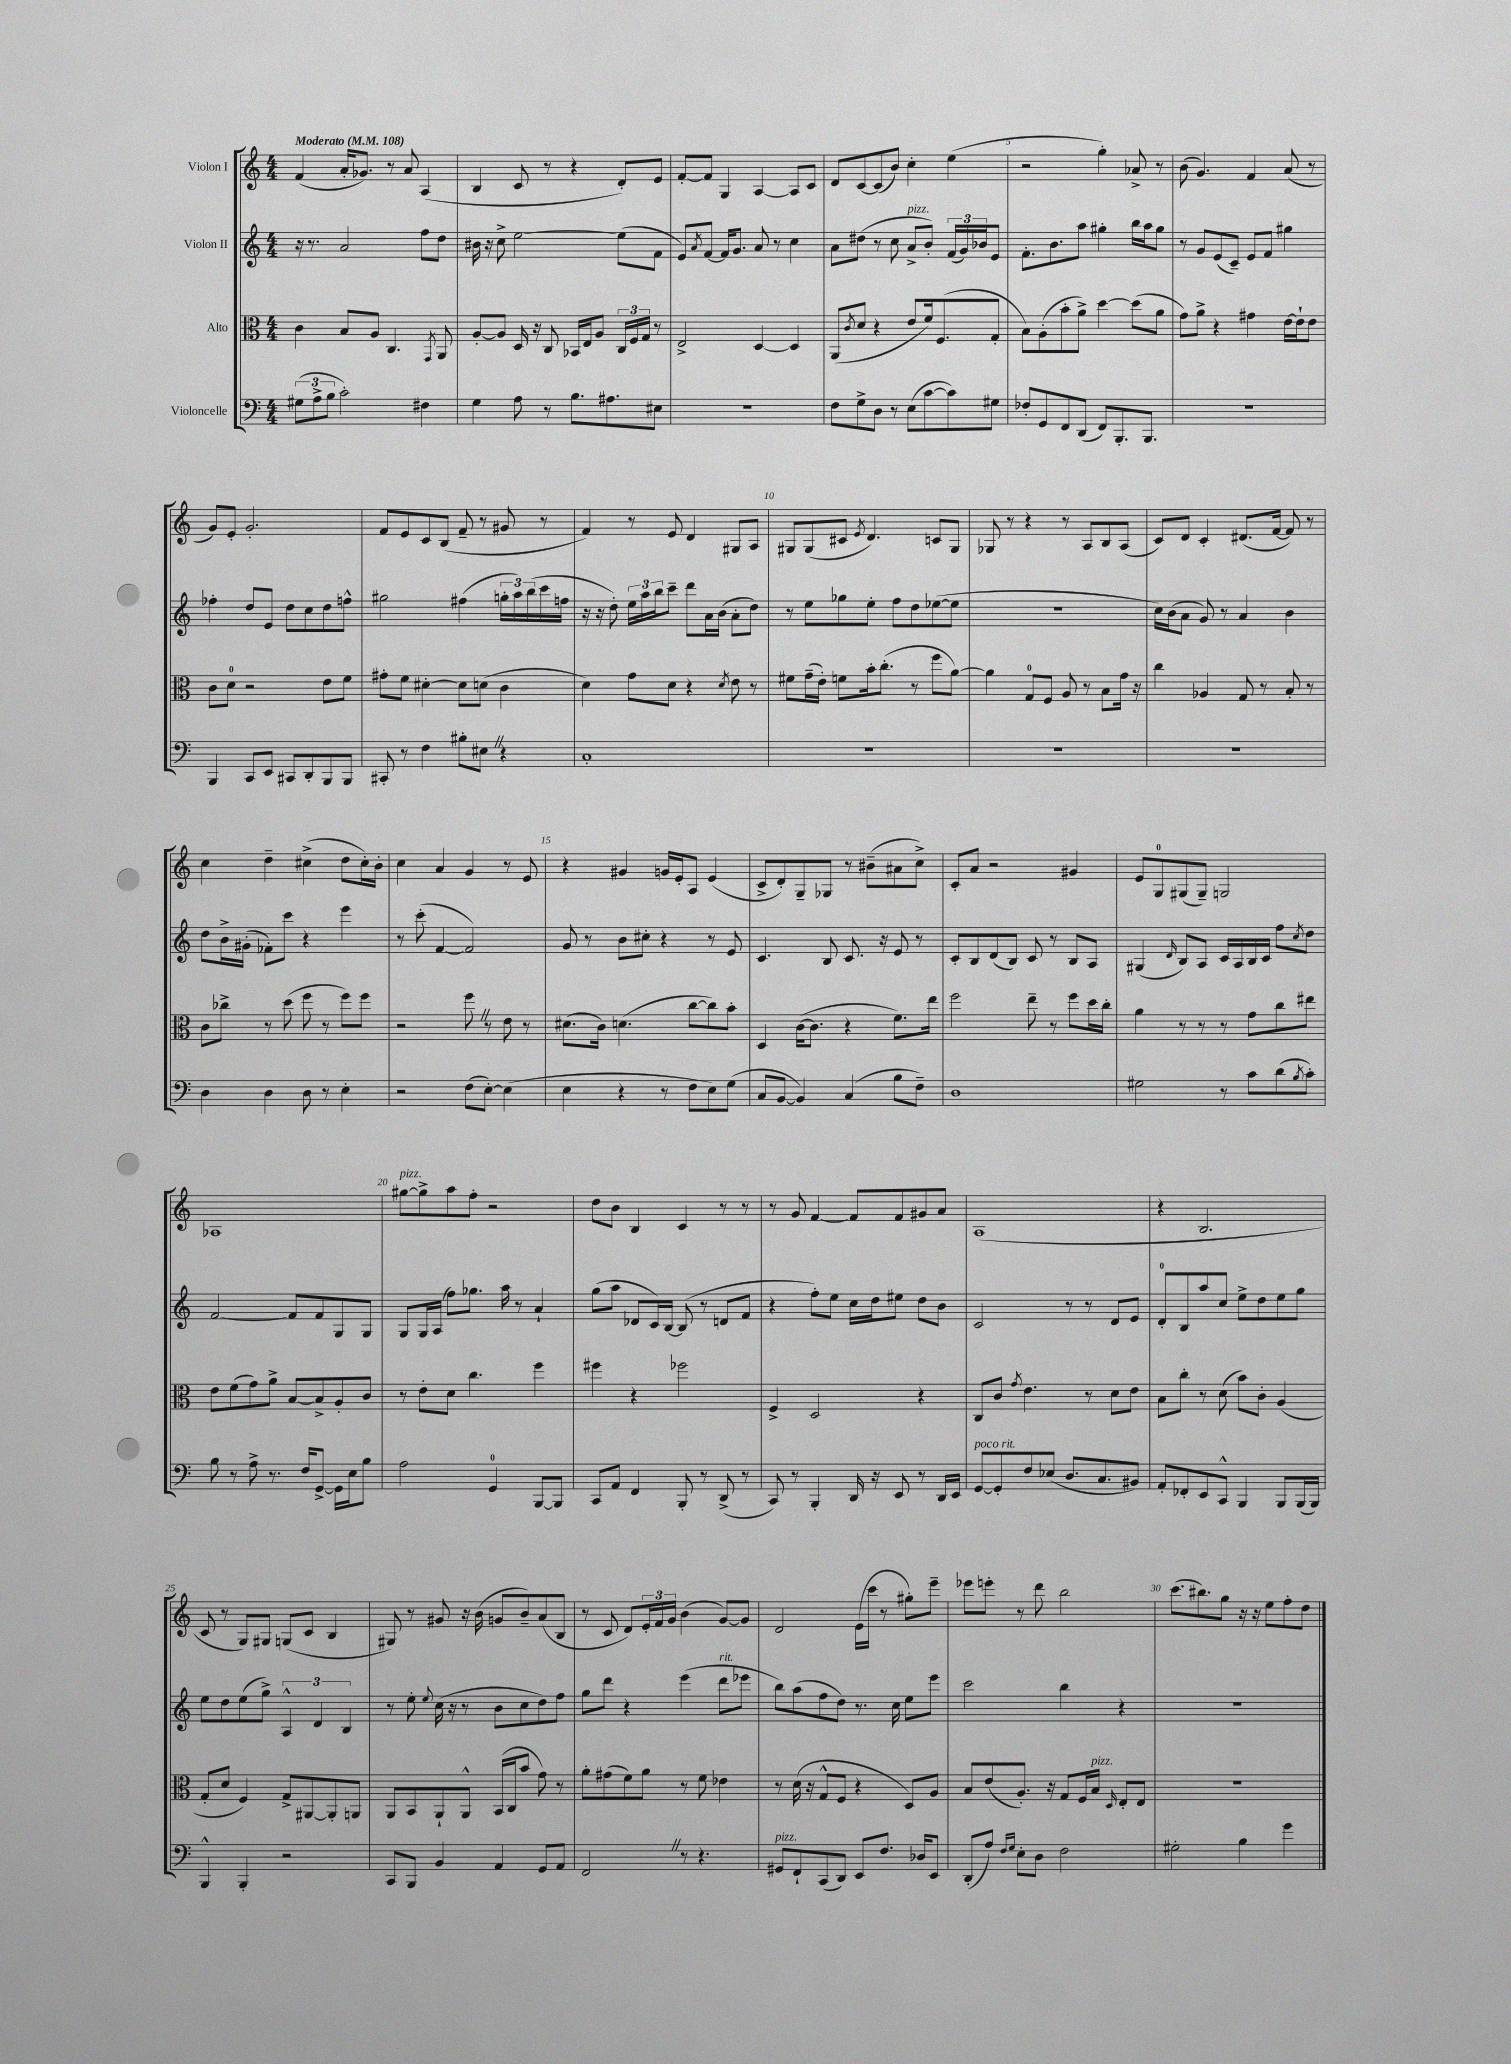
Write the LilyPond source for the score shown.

<<
\new StaffGroup <<
\new Staff = "s0" \with { instrumentName = "Violon I" } {
    \clef treble \key c \major \numericTimeSignature \time 4/4 \tempo "Moderato" 4 = 108
    f'4( a'16-. ges'8.) r8 a'8 a4( |
    b4 c'8 r8 r4 d'8-.) e'8 |
    f'8~-. f'8 g4 a4~ a8 c'8 |
    d'8 c'8~ c'8( b'8) c''4-. e''4( |
    r2 g''4-.) aes'8-> r8 |
    b'8( g'4.) f'4 a'8( r8 |
    g'8) e'8-. g'2.-. |
    f'8 e'8 c'8 b8( f'8-- r8 gis'8 r8 |
    f'4) r8 e'8 d'4 gis8 a8 |
    gis8 gis8( cis'8 \acciaccatura { e'8 } d'4.) c'8 gis8 |
    ges8 r8 r4 r8 a8 b8 a8( |
    c'8) d'8 c'4-. dis'8.( f'16~ f'8) r8 |
    c''4 d''4-- cis''4->( d''8 cis''16-.) b'16-. |
    c''4 a'4 g'4 r8 e'8 |
    r4 gis'4 g'16 e'16-. a8 e'4( |
    c'8-> d'8-.) g8-- ges8 r8 bis'8--( ais'8 c''8->) |
    c'8-. a'8 r2 gis'4 |
    e'8 g8-0 gis8( gis8--) g2 |
    aes1 |
    gis''8~^\markup { \italic "pizz." } gis''8-> a''8 f''8-. r2 |
    d''8 b'8 b4 c'4 r8 r8 |
    r8 g'8 f'4~ f'8 f'8 gis'8 a'8 |
    a1( |
    r4 b2. |
    c'8 r8 g8) gis8 g8( c'8 b4 |
    gis8) r8 gis'8 r16 b'16( g'8 b'8--) a'8( b8 |
    r8 c'8 d'8) \tuplet 3/2 { e'16-. f'16 g'16 } b'4( g'8~) g'8 |
    d'2 e'16( c'''16 r8 gis''8-.) e'''8-- |
    ees'''8 e'''8-. r8 d'''8 b''2 |
    c'''8.( bis''8.) g''8 r16 r16 e''8 f''8-. d''8 \bar "|." |
}
\new Staff = "s1" \with { instrumentName = "Violon II" } {
    \clef treble \key c \major \numericTimeSignature \time 4/4
    r16 r8. a'2 f''8 d''8 |
    bis'16 r16 c''8-> e''2~ e''8( f'8 |
    e'8) \acciaccatura { a'8 } f'8~ f'16 g'8. a'8 r8 c''4 |
    a'8 dis''8( r8 c''8 a'8->^\markup { \italic "pizz." } b'8-.) \tuplet 3/2 { f'16( g'16) bes'16 } e'8 |
    f'8.-. b'8. a''8 gis''4-. b''16 a''16 gis''8 |
    r8 g'8 e'8( c'8--) e'8 f'8 gis''4 |
    fes''4-. d''8 e'8 d''8 c''8 d''8 f''8-^ |
    gis''2 fis''4( \tuplet 3/2 { g''16-. a''16) b''16( } c'''16 f''16 |
    r16 r16 d''8-.) \tuplet 3/2 { e''16 a''16 b''16 } c'''8-- d'''8 a'16 b'16( a'8-. d''8) |
    r8 e''8 ges''8 e''8-. f''8 d''8 ees''8~( ees''8 |
    R1 |
    c''16) b'16( a'8 g'8) r8 a'4 b'4 |
    d''8 b'16-> gis'16-.( fes'8-.) c'''8 r4 e'''4 |
    r8 c'''8-.( f'4~ f'2) |
    g'8 r8 b'8 cis''8-. r4 r8 e'8 |
    c'4. b8 c'8. r16 e'8 r8 |
    c'8-. b8 d'8( b8) c'8 r8 b8 a8 |
    gis4( \grace { d'16 } b8) a8 c'16 a16 b16 c'16 f''8 \acciaccatura { c''8 } d''8 |
    f'2~ f'8 f'8 g8 g8 |
    g8 g16 a16( f''8) ges''8. a''16 r8 a'4-! |
    g''8( a''8 des'8 c'16) b16~ b8( r8 d'8 f'8 |
    r4 f''8-.) e''8 c''16 d''16 eis''8 d''8 b'8 |
    c'2 r8 r8 d'8 e'8 |
    d'8-0-. b8 a''8 c''8 e''8-> d''8 e''8 g''8 |
    e''8 d''8 e''8( g''8->) \tuplet 3/2 { a4-^ d'4 b4 } |
    r8 e''8-. \appoggiatura { e''8 } c''16( r16 r8 b'8 c''8 d''8) f''8 |
    g''8 d'''8 r4 e'''4( d'''8^\markup { \italic "rit." } ees'''8 |
    b''8) a''8( f''8 d''8) r8. c''16 e''8 e'''8 |
    c'''2 b''4 r4 |
    r1 \bar "|." |
}
\new Staff = "s2" \with { instrumentName = "Alto" } {
    \clef alto \key c \major \numericTimeSignature \time 4/4
    c'4 b8 a8 c4. \acciaccatura { g,8 } a,8 |
    a8~-. a8 d16 r16 c8 bes,16 e16 a8 \tuplet 3/2 { c16 f16 g16 } r8 |
    e2-> d4~ d4 |
    a,8( \acciaccatura { c'8 } d'8 r4 e'8 f'16) f8.( g8-. |
    b8) a8-.( b'8-. a'8->) d''4~ d''8( a'8 |
    g'8) a'8-> r4 gis'4 e'16~ e'16-! e'8 |
    c'8 d'8-0 r2 e'8 f'8 |
    gis'8-. f'8 dis'4~-. dis'8 d'8( c'4 |
    d'4) g'8 d'8 r4 \acciaccatura { d'8 } e'8 r8 |
    fis'8 g'16--( e'16-.) f'8 b'16-. c''8.-.( r8 f''8 a'8~) |
    a'4 g8-0 f8 a8 r8 b8 g'16 r16 |
    c''4 aes4 g8 r8 b8-. r8 |
    c'8 ces''8-> r8 d''8( f''8 r8 f''8) f''8 |
    r2 f''8 \once \override BreathingSign.text = \markup { \musicglyph "scripts.caesura.straight" } \breathe r8 e'8 r8 |
    dis'8.( c'16) d'4.( c''8~ c''8) b'8-. |
    d4 c'16~( c'8. r4 f'8.) e''16 |
    f''2 e''8-- r8 f''8 d''16 c''16-. |
    a'4 r8 r8 r8 g'8 c''8 eis''8 |
    e'8 f'8( g'8) a'8-> b8~ b8-> a8-. c'8 |
    r8 e'8-. d'8 c''4. f''4 |
    fis''4 r4 fes''2 |
    f4-> d2 r4 |
    c8 c'8 \acciaccatura { g'8 } e'4. r8 d'8 e'8 |
    b8 c''8-. r8 d'8( b'8) c'8-. a4( |
    g8-. d'8 f4) g8-> ais,8~ ais,8-. a,8 |
    a,8 b,8 a,8-! a,8-^ b,16( c16 b'8 g'8) r8 |
    a'8-. gis'8( f'8) a'8 r8 f'8 ees'4 |
    r8 d'16( r16 g8-^ f8 r4 d8) a8 |
    b8 e'8( a8.-.) r16 g8 f16 b16^\markup { \italic "pizz." } \grace { d16 } e8-. e8 |
    R1 \bar "|." |
}
\new Staff = "s3" \with { instrumentName = "Violoncelle" } {
    \clef bass \key c \major \numericTimeSignature \time 4/4
    \tuplet 3/2 { gis8( a8-> b8 } c'2-.) fis4 |
    g4 a8 r8 b8. ais8. eis8 |
    R1 |
    f8 g8-> d8 r8 e8( c'8~ c'8) gis8 |
    fes8-. g,8 f,8 d,8( f,8) b,,8.-. b,,8. |
    R1 |
    b,,4 c,8 e,8 cis,8 d,8-. b,,8 b,,8 |
    cis,8-. r8 f4 bis8-. eis8 \once \override BreathingSign.text = \markup { \musicglyph "scripts.caesura.straight" } \breathe r4 |
    c1-. |
    R1 |
    R1 |
    R1 |
    d4 d4 d8 r8 e4-. |
    r2 f8( e8~-.) e4( |
    e4 r4 r8 f8 e8) g8( |
    c8 b,8~ b,4) c4( b8 f8--) |
    d1 |
    gis2 r8 c'8 d'8( \acciaccatura { b8 } c'8-.) |
    b8 r8 a8-> r8. f16 g,8~-> g,16 e16 b8 |
    a2 g,4-0 b,,8~ b,,8 |
    c,8 a,8 f,4 b,,8-. r8 d,8->( r8 |
    c,8) r8 b,,4-. d,16 r16 e,8 r8 d,16 e,16 |
    g,8~^\markup { \italic "poco rit." } g,8-. f8 ees8( d8. c8. bis,8) |
    a,8-. fes,8-. e,8 c,8-^ b,,4 b,,8 b,,16( b,,16) |
    b,,4-^ b,,4-. r2 |
    c,8 b,,8 b,4 a,4 g,8 a,8 |
    f,2 \once \override BreathingSign.text = \markup { \musicglyph "scripts.caesura.straight" } \breathe r8 r4. |
    gis,8^\markup { \italic "pizz." } f,8-! c,8( d,8) e,8 f8. des16 e,8 |
    d,8-.( a8) \grace { f16 g16 } e8-. d8 f2 |
    gis2-. b4 g'4 \bar "|." |
}
>>
>>
\layout { \context { \Score \override BarNumber.break-visibility = ##(#f #t #t) barNumberVisibility = #(every-nth-bar-number-visible 5) } }
